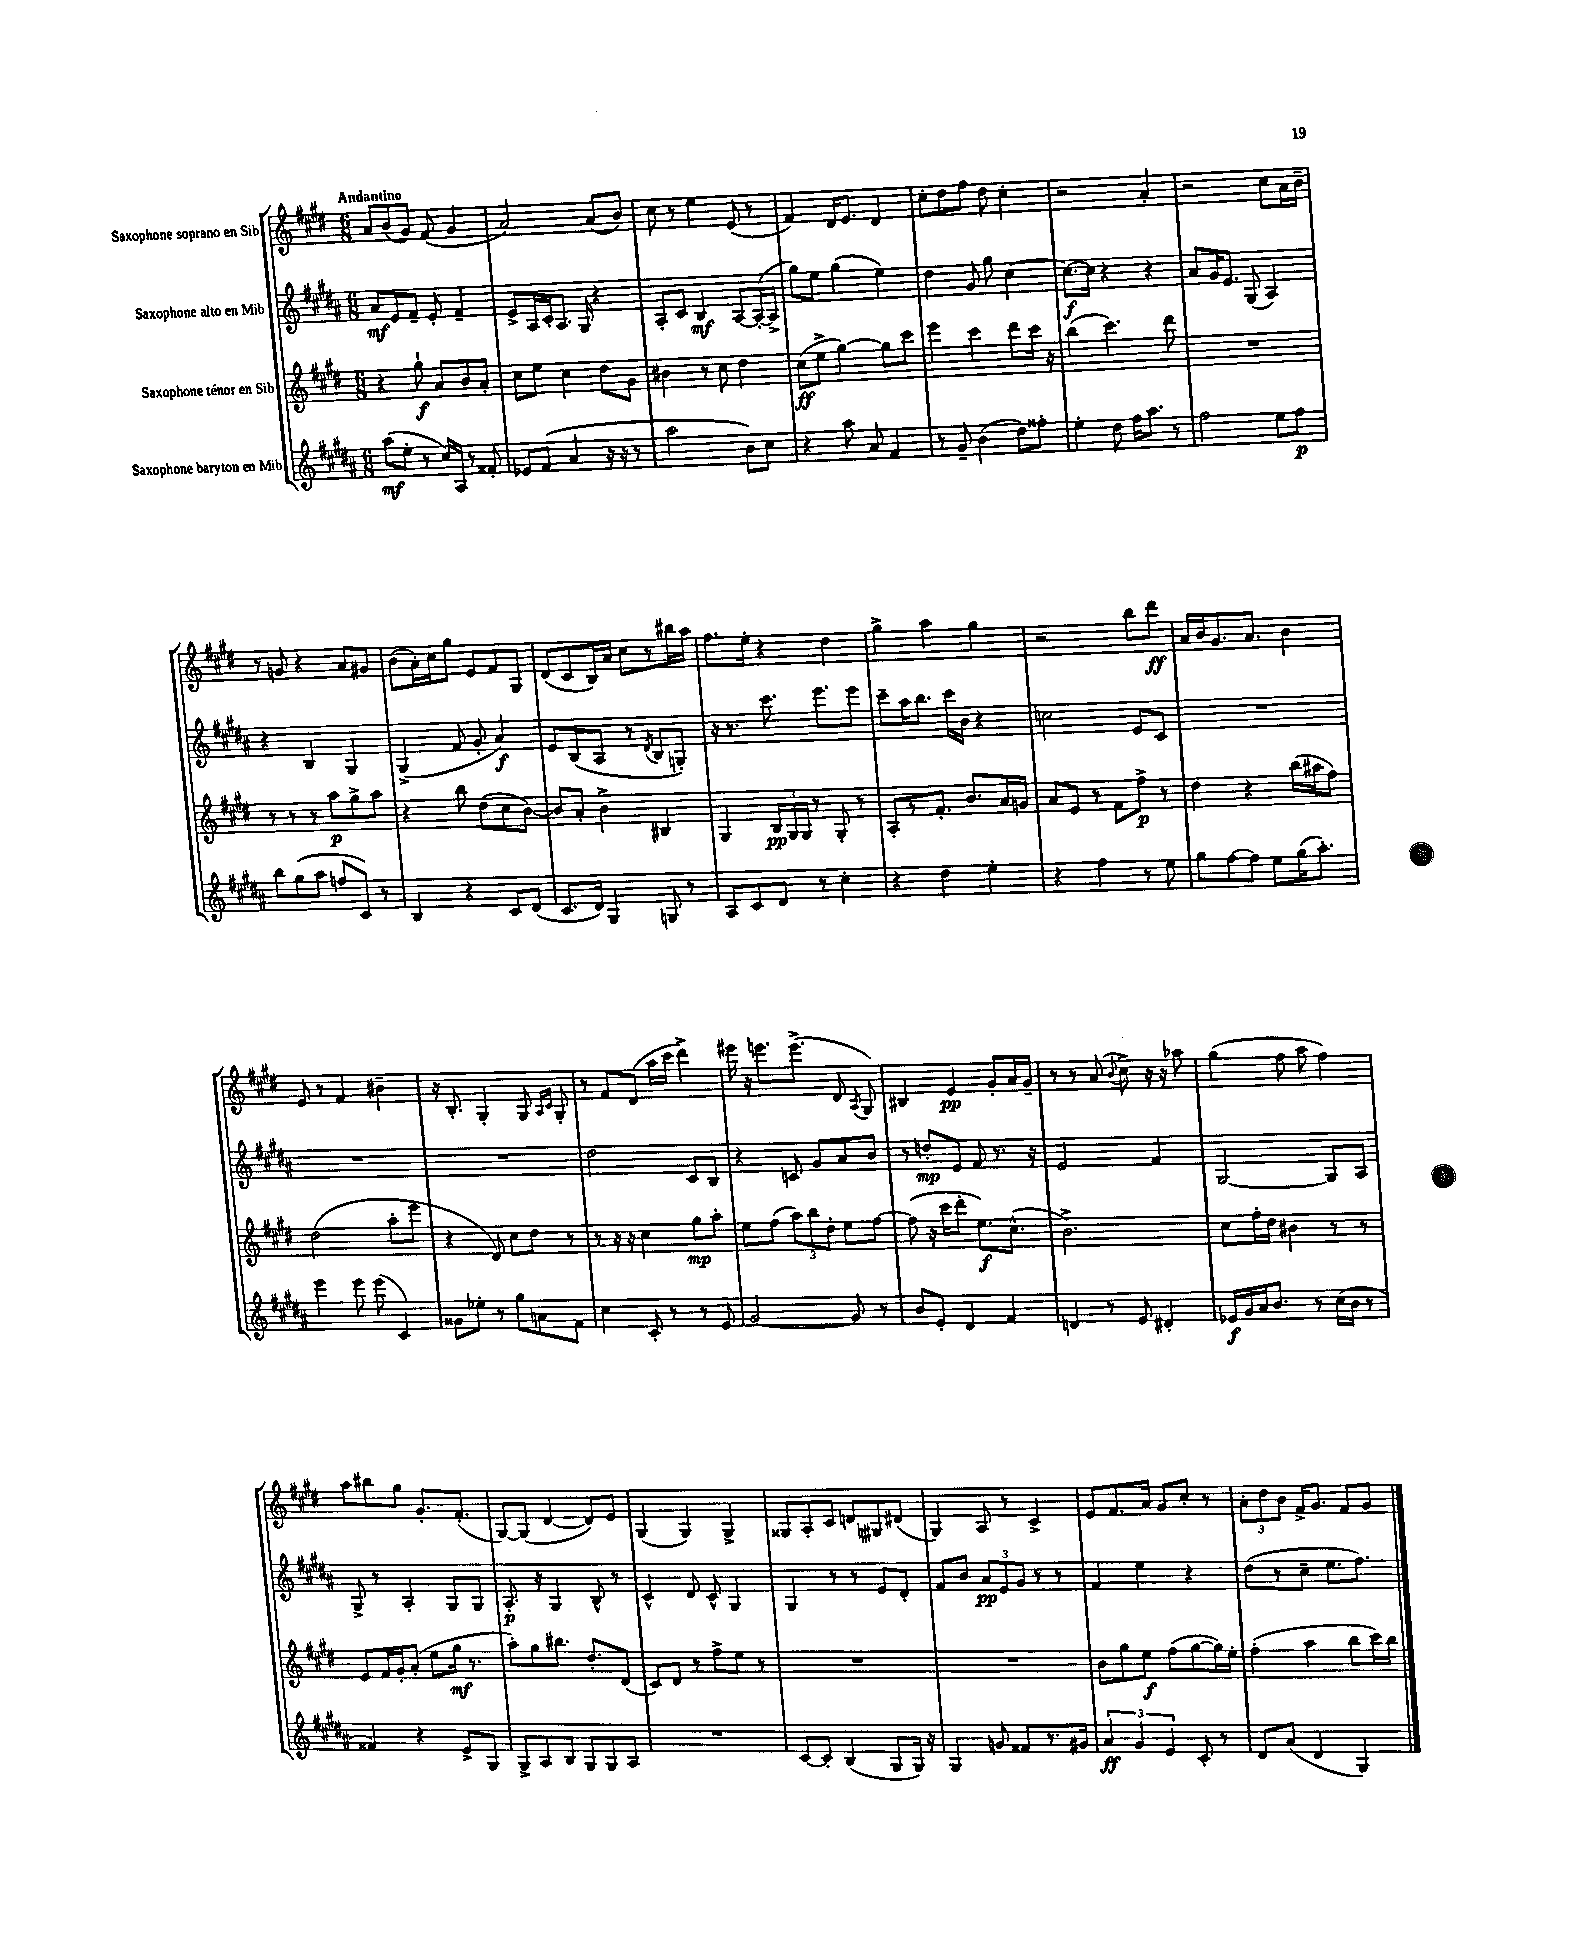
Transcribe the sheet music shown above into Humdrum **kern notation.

**kern	**kern	**kern	**kern
*staff4	*staff3	*staff2	*staff1
*clefG2	*clefG2	*clefG2	*clefG2
*k[f#c#g#d#a#]	*k[f#c#g#d#]	*k[f#c#g#d#a#]	*k[f#c#g#d#]
*M6/8	*M6/8	*M6/8	*M6/8
(8aa#	4r	8a#	8a
8ee'	.	8e	(8b
8r	8gg#`	8f#~	8g#)
16cc#)	8a	8e'	(8f#
16A#	.	.	.
8r	8b	4f#~	4g#
8f##'	8a'	.	.
=	=	=	=
8e-	8cc#	8e^	2a)
(8f#	8ee	16A#	.
.	.	16c#'	.
4a#	4cc#	8.A#	.
.	.	16G#	.
16r	8dd#	4r	(8a
16r	.	.	.
8r	8g#	.	8b)
=	=	=	=
2aa#	4b#	8A#'	8cc#
.	.	8c#	8r
.	8r	4B	4ee
.	8cc#	.	.
8b)	4dd#	[8A#	(8e
8cc#	.	(16A#'_	8r
.	.	16A#^]	.
=	=	=	=
4r	(8cc#	8gg#)	4f#)
.	8ee^	8ee	.
8aa#	[4gg#)	(4gg#	16d#
.	.	.	8.e
8a#	.	.	.
4f#	8gg#]	4ee)	4d#
.	8ccc#	.	.
=	=	=	=
8r	4eee	4dd#	8cc#'
8g#~	.	.	8dd#
(4b	4ccc#	8g#	8ff#
.	.	8gg#	8dd#
8dd#)	8ddd#	[4cc#	4cc#'
8ff##'	16ccc#	.	.
.	16r	.	.
=	=	=	=
4ee'	(4bb	8.cc#_	2r
.	.	16cc#]	.
8dd#	4.ccc#)	4r	.
16ff#	.	.	.
8.aa#	.	.	.
.	.	4r	4a'
8r	8ddd#	.	.
=	=	=	=
2ff#	2.r	8a#	2r
.	.	16g#	.
.	.	8.e	.
.	.	(8G#	.
8ee	.	4A#)	8cc#
8ff#	.	.	16a
.	.	.	16b~
=	=	=	=
8bb	8r	4r	8r
(8gg#	8r	.	8g
8aa#	8r	4B	4r
8ff	8aa	.	.
8c#)	8gg#^	4G#	8a
8r	8aa	.	8g#
=	=	=	=
4B	4r	(4G#^	(8b
.	.	.	16a')
.	.	.	16cc#
4r	8bb	8f#	8gg#
.	(8dd#	8g#'	8e
8c#	8cc#	4a#)	8f#
(8d#	[8b)	.	8G#
=	=	=	=
8.c#	8b]	8e	(8d#
.	8a'	(8B	8c#
16d#)	.	.	.
4G#	4b^	8A#	16B)
.	.	.	16a
.	.	8r	8cc#
.	.	8qd#	.
8G	4B#	8B	8r
8r	.	8G')	16bb#
.	.	.	16aa
=	=	=	=
8A#	4G#	16r	8.ff#
.	.	8.r	.
8c#	.	.	.
.	.	.	16ee'
8d#	24B	8.ccc#	4r
.	24G#	.	.
.	24G#	.	.
8r	8r	.	.
.	.	8.eee	.
4cc#'	8G#'	.	4dd#
.	8r	8eee	.
=	=	=	=
4r	8A'	8ccc#~	4gg#^
.	8r	16aa#	.
.	.	8.bb	.
4dd#	8.f#'	.	4aa
.	.	16ccc#	.
.	8.b	16b	.
4ee'	.	4r	4gg#
.	16a	.	.
.	16g	.	.
=	=	=	=
4r	8a	2cc	2r
.	8e	.	.
4ff#	8r	.	.
.	8f#	.	.
8r	8ff#^	8e	8bb
8ee	8r	8c#	8ddd#
=	=	=	=
8gg#	4dd#	2.r	16a
.	.	.	16b
[8ff#	.	.	8.g#
8ff#]	4r	.	.
.	.	.	8.a
8ee	.	.	.
(16gg#	(16bb	.	4b
8.aa#')	16aa#	.	.
.	8ff#)	.	.
=	=	=	=
4eee	(2dd#	2.r	8e
.	.	.	8r
8eee	.	.	4f#
(8eee	.	.	.
4c#)	8aa'	.	4b#~
.	8eee	.	.
=	=	=	=
8g##	4r	2.r	16r
.	.	.	8.B'
8ee-'	.	.	.
8r	8d#)	.	4G#'
8gg#	8cc#	.	.
8a	8dd#	.	8G#
.	.	.	16qqA
.	.	.	16qqc#
8f#	8r	.	8G#'
=	=	=	=
4cc#	8r	2dd#	8r
.	16r	.	8f#
.	16r	.	.
8c#'	4cc#	.	(8d#
8r	.	.	16aa
.	.	.	16ccc#
8r	8gg#	8c#	4ddd#^)
8e	8aa'	8B	.
=	=	=	=
[2g#	8ee	4r	16eee#
.	.	.	16r
.	(8ff#	.	8.eee
.	12aa)	8c	.
.	.	.	(8.eee^
.	12bb	.	.
.	.	8g#	.
.	12dd#'	.	.
8g#]	8ee	8a#	8d#
.	.	.	8qA
8r	[8ff#	8b	8G#)
=	=	=	=
8b	(8ff#]	8r	4B#
8e'	16r	8dd'	.
.	16ccc#	.	.
4d#	8ddd#'	8e	4e
.	8.ee)	8f#	.
4f#	.	8.r	8g#'
.	(8.cc#^^	.	.
.	.	.	16a
.	.	16r	16g#~
=	=	=	=
4d	2.b^)	2e	8r
.	.	.	8r
8r	.	.	(8a
.	.	.	8qqb
8e	.	.	8cc#^)
4d#'	.	4f#	16r
.	.	.	16r
.	.	.	8aa-
=	=	=	=
16e-	8cc#	[2G#	(4gg#
16g#	.	.	.
16a#	16ff#'	.	.
8.b	16dd#	.	.
.	4b#	.	8ff#
8r	.	.	8aa
(16cc#	8r	8G#]	4ff#)
16b	.	.	.
8r	8r	8A#	.
=	=	=	=
4f##)	8e	8G#^	8aa
.	16f#	8r	8bb#
.	16g#'	.	.
4r	(8a'	4A#'	8gg#
.	8ee	.	8.g#'
8e^	16gg#	8G#	.
.	8.r	.	(8.f#'
8G#	.	8G#	.
=	=	=	=
8G#^	8aa')	8.A#'	[8G#)
8A#	8gg#	.	(8G#]
.	.	16r	.
8B	8.bb#	4G#	[4d#
8G#	.	.	.
.	8.dd#'	.	.
8G#	.	8B^^	8d#])
8A#	(8d#	8r	8e
=	=	=	=
2.r	8c#)	4c#^^	(4G#
.	8d#	.	.
.	8r	8d#	4G#)
.	8ff#^	8c#^^	.
.	8ee	4G#	4G#^
.	8r	.	.
=	=	=	=
[8c#	2.r	4G#	8G##
8c#']	.	.	8A'
(4B	.	8r	8c#
.	.	8r	8d
8G#	.	8e	8G#
16G#)	.	8d#'	(8d#
16r	.	.	.
=	=	=	=
4G#	2.r	8f#	4G#)
.	.	8b	.
8g	.	12a#	8A
.	.	12e	.
8f##	.	.	8r
.	.	12g#	.
8.r	.	8r	4c#^
.	.	8r	.
16g#	.	.	.
=	=	=	=
6a#	8b	4f#	8e
.	8gg#	.	8.f#
6g#	.	.	.
.	8ee	4ee	.
.	.	.	16a
6e	.	.	.
.	(8ff#	.	8g#
8c#'	[8gg#	4r	8cc#'
8r	16gg#])	.	8r
.	16ee'	.	.
=	=	=	=
8d#	(4ff#'	(8dd#	12a'
.	.	.	12dd#
(8a#	.	8r	.
.	.	.	12b
4d#	4aa	8cc#~	16f#^
.	.	.	8.g#
.	.	8.ee	.
4G#)	8bb	.	8f#
.	.	8.ff#)	.
.	16ccc#)	.	8g#
.	16bb	.	.
==	==	==	==
*-	*-	*-	*-
